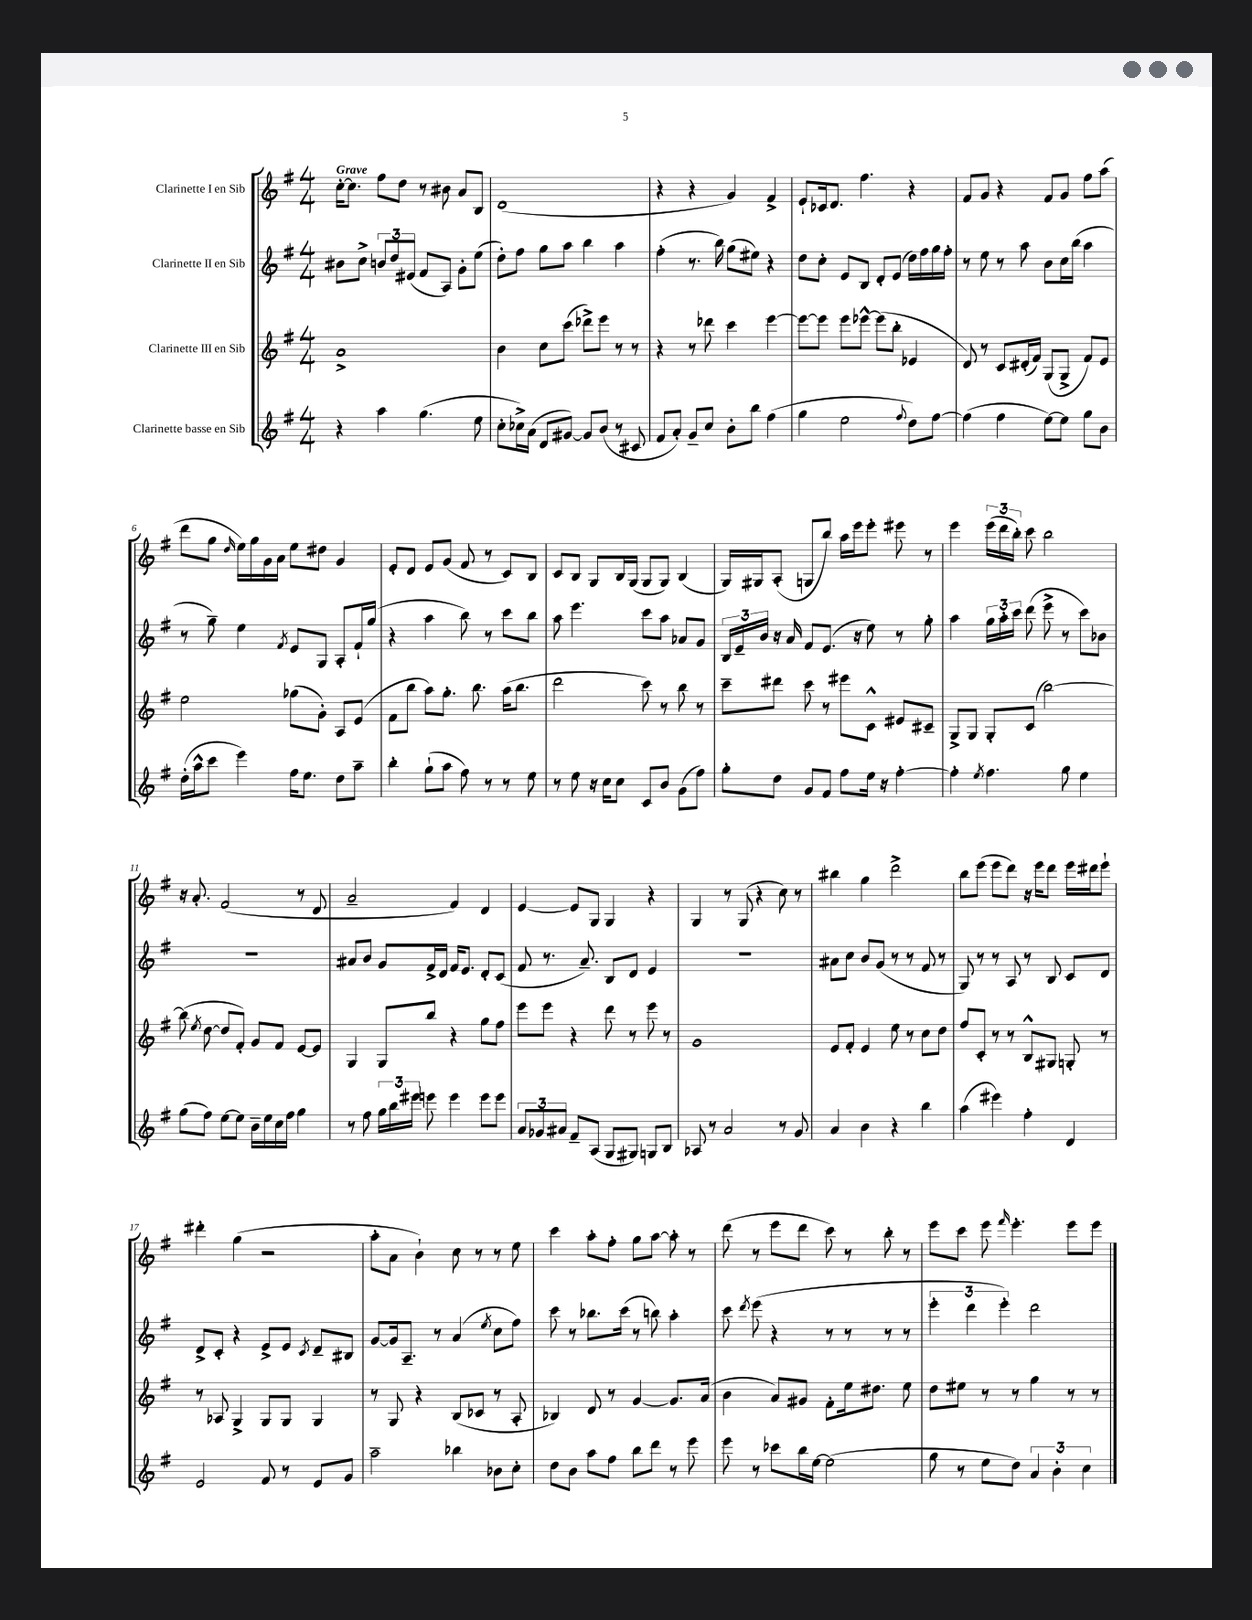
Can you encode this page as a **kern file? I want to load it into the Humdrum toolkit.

**kern	**kern	**kern	**kern
*part4	*part3	*part2	*part1
*staff4	*staff3	*staff2	*staff1
*I"Clarinette basse en Sib	*I"Clarinette III en Sib	*I"Clarinette II en Sib	*I"Clarinette I en Sib
*clefG2	*clefG2	*clefG2	*clefG2
*k[f#]	*k[f#]	*k[f#]	*k[f#]
*M4/4	*M4/4	*M4/4	*M4/4
=1	=1	=1	=1
!	!	!	!LO:TX:a:B:t=Grave
4r	1a^	8b#X\L	[16cc'\KL
.	.	.	8.cc\J]
.	.	8cc^\J	.
4aa\	.	12bn/L	8ff#\L
.	.	12dd/	.
.	.	.	8dd\J
.	.	(12e#X/J	.
(4.gg\	.	8f#/L	8r
.	.	8A/J)	8b#X\
.	.	8g'\L	8a/L
8ee\	.	(8ee\J	8B/J
=2	=2	=2	=2
8cc'\L	4b\	8dd'\L)	(1d
16cc-X^\L)	.	8ff#\J	.
(16a\JJ	.	.	.
8d/L	8cc\L	8gg\L	.
[8g#X/J)	(8ccc\J	8aa\J	.
8g#/L]	8ddd-X^\L)	4bb\	.
(8b/J	8eee\J	.	.
8r	8r	4aa\	.
8c#X/	8r	.	.
=3	=3	=3	=3
8f#/L	4r	(4ff#'\	4r
8a'/J)	.	.	.
8g~/L	8r	8.r	4r
8cc/J	8ddd-X\	.	.
.	.	16bb\)	.
8b'\L	4ccc\	(8gg\L	4g/)
8bb\J	.	8ee#X\J)	.
(4ff#\	[4eee\	4r	4f#^/
=4	=4	=4	=4
4gg\	8eee\L_	8dd\L	8e`/L
.	8eee\J]	8cc'\J	16c-X/k
.	.	.	8.d/J
2ee\	8eee\L	8e/L	.
.	[8eee-X^^\J	8B/J	4.ff#\
.	(8eee-\L]	8d'/L	.
.	8bb'\J	(8e/J	.
8qqff#/	.	.	.
8dd\L)	4e-X/	16dd\LL)	4r
.	.	16ff#\	.
[8ff#\J	.	16gg\	.
.	.	16ff#'\JJ	.
=5	=5	=5	=5
(4ff#\]	8d/)	8r	8f#/L
.	8r	8ee\	8g/J
4ff#\	8c/L	8r	4r
.	(16d#X'/L	8aa\	.
.	16f#/JJ)	.	.
[8ee\L)	(8G/L	8b\L	8f#/L
8ee\J]	8G^/J	16cc\L	8g/J
.	.	(16bb\JJ	.
8gg\L	8f#/L)	4aa\	8ff#\L
8b\J	8e/J	.	(8aa\J
!!LO:LB:g=z
=6	=6	=6	=6
(16dd'\LL	2ee\	8r	8ddd\L
16aa^^\J	.	.	.
8ccc\J	.	8gg~\)	8gg\J
.	.	.	16qqdd/
4eee\)	.	4ee\	16ee\LL)
.	.	.	16gg\
.	.	.	16g\
.	.	.	16a\JJ
.	.	8qf#/	.
16ff#\KL	(8gg-X\L	8e/L	8ee\L
8.ee\J	.	.	.
.	8g'\J)	8G/J	8dd#X\J
8dd\L	8A/L	8A'/L	4g/
8aa~\J	(8e/J	16f#`/L	.
.	.	(16gg/JJ	.
=7	=7	=7	=7
4bb'\	8f#\L	4r	8e'/L
.	8bb\J	.	8d/J
(8gg`\L	8aa\L)	4aa\	8e/L
8aa\J	8.gg'\J	.	(8g/J
8ff#\)	.	8bb\)	8f#/
.	8.bb\	.	.
8r	.	8r	8r
8r	(16aa\KL	8ccc\L	8c/L)
.	8.bb\J	.	.
8ee\	.	8bb\J	8B/J
=8	=8	=8	=8
8r	2ddd\	8aa\	8c/L
8ee\	.	4.eee\	8B/J
16r	.	.	8G/L
16cc\KL	.	.	.
8cc\J	.	.	16B/L
.	.	.	(16G/JJ
8c/L	8ccc\)	8ccc\L	8G/L
8b/J	8r	8aa\J	8G/J)
(8g\L	8bb\	8a-X/L	(4B/
8ff#\J)	8r	8g/J	.
=9	=9	=9	=9
8gg'\L	8ccc~\L	24B/LL	16G/LL)
.	.	24e~/	.
.	.	.	16G#X/J
.	.	24b/JJ	.
8dd\J	8ddd#X\J	16r	(8A'/J
.	.	16a/	.
8g/L	8ccc\	8f#/L	8Gn/L
8f#/J	8r	(8.e/J	8bb/J)
8ff#\L	8eee#X\L	.	16aa\LL
.	.	16r	16eee\J
16ee\Jk	8c^^\J	8ee\)	8eee'\J
16r	.	.	.
[4ff#'\	8e#X/L	8r	8eee#X\
.	8c#X~/J	8gg'\	8r
=10	=10	=10	=10
4ff#'\]	8G^/L	4aa\	4eee\
.	8G/J	.	.
8qee/	.	.	.
4.ff#\	8G'/L	24gg\LL	(24eee\LL
.	.	24aa'\	24ddd\
.	.	24ccc\JJ	24bb'\JJ)
.	(8c/J	(8ddd\	8ccc\
.	[2bb\)	8eee^\	2bb\
8gg\	.	8r	.
4ee\	.	8ccc\L)	.
.	.	8b-X\J	.
!!LO:LB:g=z
=11	=11	=11	=11
(8gg\L	(8bb\]	1r	16r
.	.	.	8.a'/
.	8qee/	.	.
8ff#\J)	[8dd\	.	.
[8ee\L	8dd/L]	.	(2f#/
8ee\J]	8f#'/J)	.	.
16b~\LL	8g/L	.	.
16ee\	.	.	.
16cc\	8f#/J	.	.
16ff#\JJ	.	.	.
4gg\	[8e/L	.	8r
.	8e/J]	.	8d/
=12	=12	=12	=12
8r	4G/	8a#X/L	2a~/
8ff#\	.	8b/J	.
24gg\LL	8G/L	8g/L	.
24bb\	.	.	.
24eee#X\JJ	.	.	.
8eeen\	8bb/J	16f#^/L	.
.	.	16d/JJ	.
4eee\	4r	16f#/KL	4f#/)
.	.	8.e/J	.
8eee\L	8gg\L	8d'/L	4d/
8eee\J	8ff#\J	(8c/J	.
=13	=13	=13	=13
12a/L	8eee\L	8f#/	[4e/
12g-X/	.	.	.
.	8eee\J	8.r	.
12a#X/J	.	.	.
8f#~/L	4r	.	8e/L]
.	.	8.a~/)	.
(8A/J	.	.	8G/J
8G/L	8ddd\	8B/L	4G/
8G#X/J)	8r	8d/J	.
8Gn/L	8eee\	4e/	4r
8B/J	8r	.	.
=14	=14	=14	=14
8A-X/	1g	1r	4G/
8r	.	.	.
2a/	.	.	8r
.	.	.	(8G/
.	.	.	4r
8r	.	.	8cc\)
8g/	.	.	8r
=15	=15	=15	=15
4a/	8e/L	8a#X\L	4bb#X\
.	8f#'/J	8cc\J	.
4b\	4e/	8b/L	4gg\
.	.	(8g/J	.
4r	8ee\	8r	2ddd^\
.	8r	8r	.
4bb\	8cc\L	8f#/	.
.	8dd\J	8r	.
=16	=16	=16	=16
(4aa\	8ff#/L	8G/)	8bb\L
.	8c'/J	8r	(8eee\J
4eee#X\)	8r	8r	8eee\L
.	8r	8A/	8ddd\J)
4ff#'\	8B^^/L	8r	16r
.	.	.	16eee\KL
.	8G#X/J	8B/	8ddd\J
4d/	8Gn'/	8c/L	16eee\LL
.	.	.	16ddd#X\J
.	8r	8d/J	8eee`\J
!!LO:LB:g=z
=17	=17	=17	=17
2e/	8r	8d^/L	4ddd#X'\
.	8A-X/	8c'/J	.
.	4G^/	4r	(4gg\
8f#/	8G/L	8e^/L	2r
8r	8G/J	8e/J	.
.	.	8qc/	.
8e/L	4G/	8d~/L	.
8g/J	.	8B#X/J	.
=18	=18	=18	=18
2aa~\	8r	[8g/L	8aa'\L
.	8G/	16g/k]	8a\J
.	.	8.A~/J	.
.	4r	.	4b`\)
.	.	8r	.
4bb-X\	(8B/L	(4a/	8cc\
.	8c-X/J	.	8r
.	.	8qee/	.
8b-X\L	8r	8cc\L	8r
8cc'\J	8A'/	8ff#\J)	8ee\
=19	=19	=19	=19
8dd\L	4B-X/)	8ccc\	4ccc\
8b\J	.	8r	.
8aa\L	8d/	8.bb-X\L	8aa'\L
8ff#\J	8r	.	8ff#'\J
.	.	(16ccc\Jk	.
8bb\L	[4g/	8r	8gg\L
8ddd\J	.	8bbn\)	[8aa\J
8r	8.g/L]	4aa'\	8aa'\]
8eee\	.	.	8r
.	(16a/Jk	.	.
=20	=20	=20	=20
8eee\	4b\	8ccc\	(8ddd\
.	.	8qddd/	.
8r	.	(8eee\	8r
8ccc-X\L	8a/L)	4r	8eee\L
16bb\L	8g#X/J	.	8ddd\J
[16ee\JJ	.	.	.
(2ee\]	8f#'\L	8r	8ccc\)
.	16ee\k	8r	8r
.	8.dd#X\J	.	.
.	.	8r	8bb'\
.	8ee\	8r	8r
=21	=21	=21	=21
8gg\	8dd\L	6eee'\	8eee\L
8r	8ee#X\J	.	8ccc\J
.	.	6ddd\	.
8ee\L	8r	.	8eee\
.	.	6eee'\)	.
.	.	.	16qqfff#/
8dd\J)	8r	.	4.eee'\
6a/	4gg\	2ddd\	.
6b'\	.	.	.
.	8r	.	8eee\L
6cc\	.	.	.
.	8r	.	8eee\J
==	==	==	==
*-	*-	*-	*-
